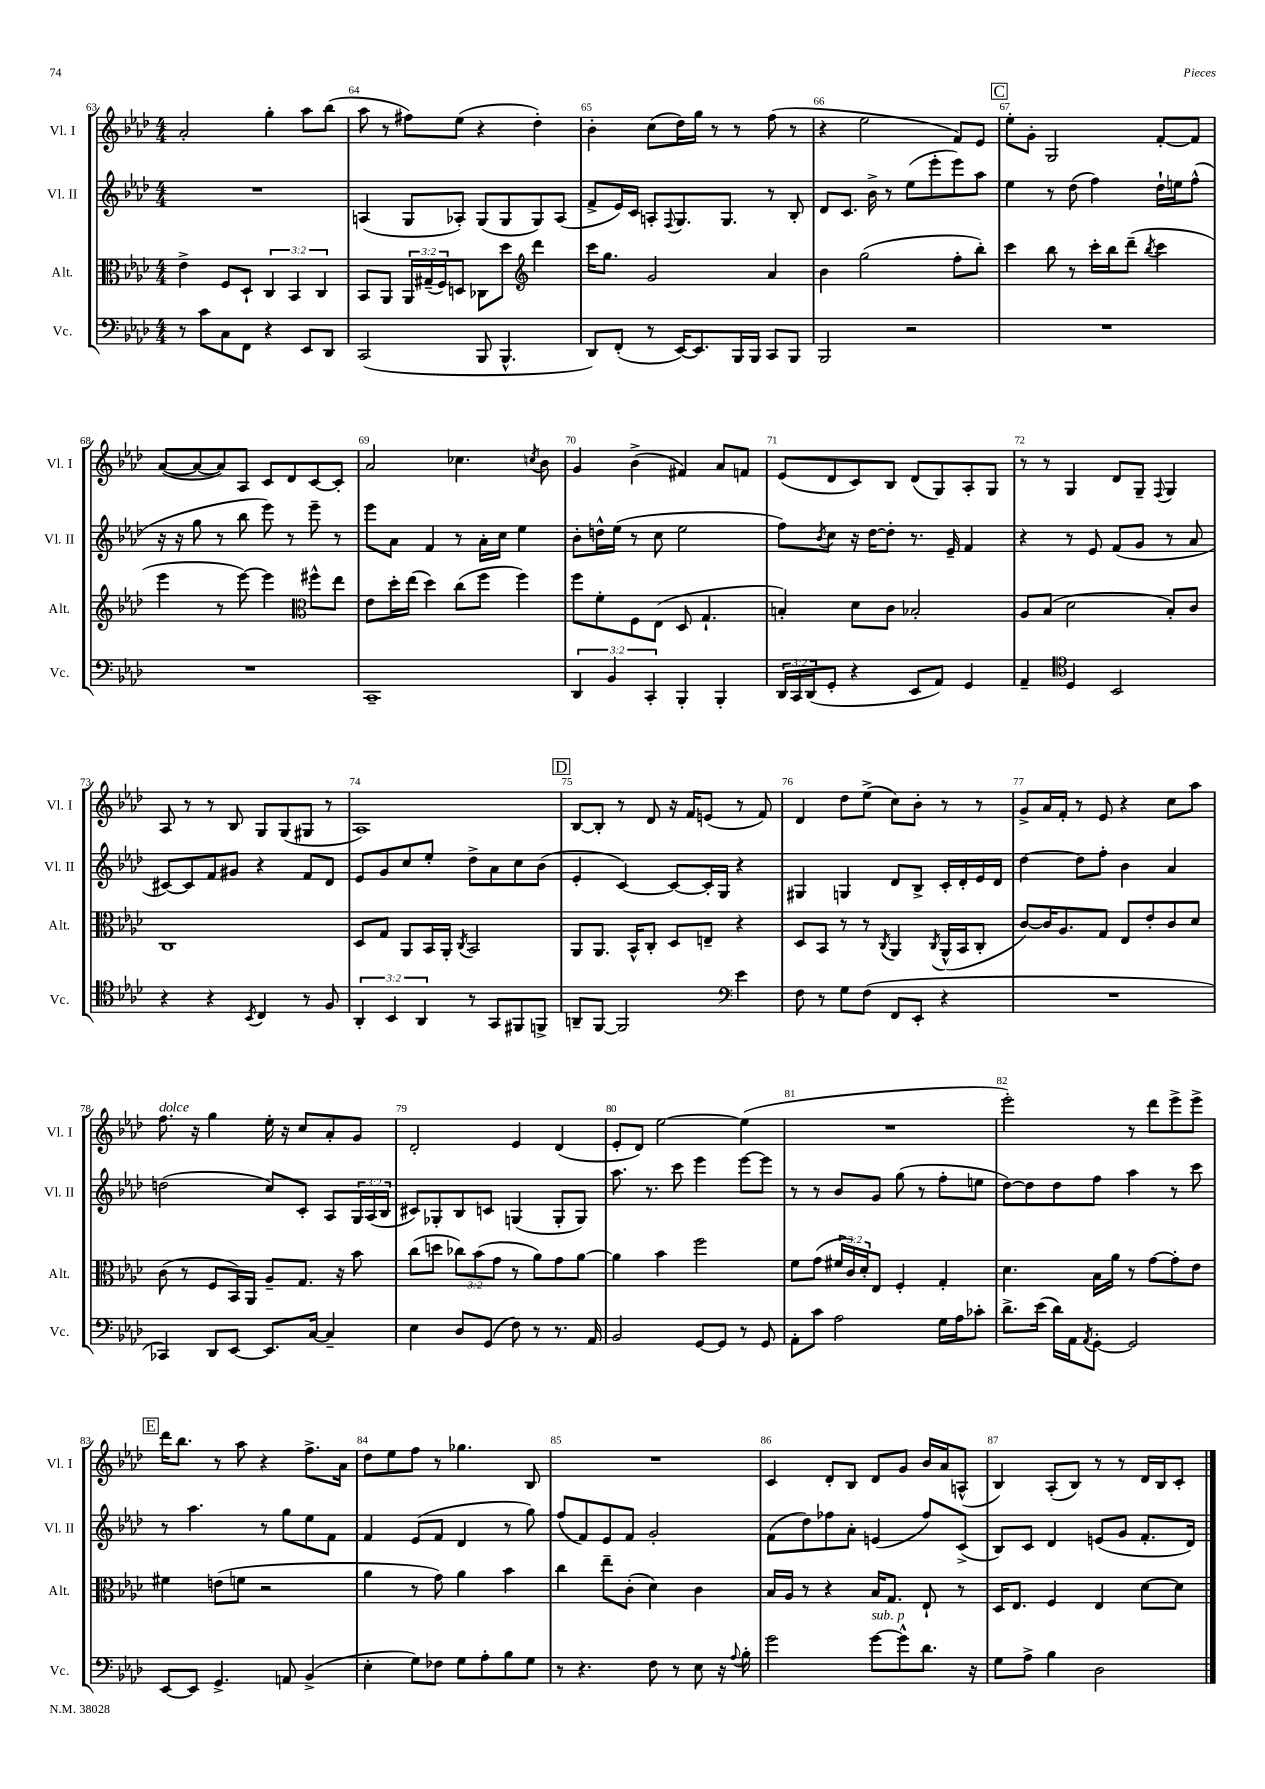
<<
\new StaffGroup <<
\new Staff = "s0" \with { instrumentName = "Vl. I" shortInstrumentName = "Vl. I" } {
    \clef treble \key aes \major \numericTimeSignature \time 4/4
    aes'2-. g''4-. aes''8 bes''8( |
    aes''8 r8 fis''8) ees''8( r4 des''4-.) |
    bes'4-. c''8( des''16) g''16 r8 r8 f''8( r8 |
    r4 ees''2 f'8) ees'8 |
    \mark \markup { \box "C" } ees''8-. g'8-. g2 f'8~-. f'8 |
    aes'8~( aes'8~ aes'8) aes8 c'8 des'8 c'8~ c'8-. |
    aes'2 ces''4. \acciaccatura { c''8 } bes'8 |
    g'4 bes'4->( fis'4) aes'8 f'8 |
    ees'8( des'8 c'8) bes8 des'8( g8) aes8-. g8 |
    r8 r8 g4 des'8 g8-- \appoggiatura { f8 } g4 |
    aes8 r8 r8 bes8 g8 g8( gis8 r8 |
    aes1) |
    \mark \markup { \box "D" } bes8~ bes8-. r8 des'8 r16 f'16 e'8( r8 f'8) |
    des'4 des''8 ees''8->( c''8) bes'8-. r8 r8 |
    g'8-> aes'16 f'16-. r8 ees'8 r4 c''8 aes''8 |
    f''8.^\markup { \italic "dolce" } r16 g''4 ees''16-. r16 c''8 aes'8-. g'8 |
    des'2-. ees'4 des'4( |
    ees'8-. des'8) ees''2~ ees''4( |
    R1 |
    ees'''2-.) r8 des'''8 ees'''8-> ees'''8-> |
    \mark \markup { \box "E" } des'''16 bes''8. r8 aes''8 r4 f''8.-> aes'16 |
    des''8 ees''8 f''8 r8 ges''4. bes8 |
    R1 |
    c'4 des'8-. bes8 des'8 g'8 bes'16 aes'16 a8-^( |
    bes4) aes8-.( bes8) r8 r8 des'16 bes16 c'8-. \bar "|." |
}
\new Staff = "s1" \with { instrumentName = "Vl. II" shortInstrumentName = "Vl. II" } {
    \clef treble \key aes \major \numericTimeSignature \time 4/4 \override Staff.TupletNumber.text = #tuplet-number::calc-fraction-text
    R1 |
    a4( g8 aes8-.) g8( g8 g8) aes8( |
    f'8-> ees'16) c'16 a8-. \appoggiatura { f8 } g8. g8. r8 bes8-. |
    des'8 c'8. bes'16-> r8 ees''8( ees'''8-. ees'''8) aes''8 |
    \mark \markup { \box "C" } ees''4 r8 des''8( f''4) des''16-! e''16 f''8-^( |
    r16 r16 g''8 r8 bes''8 ees'''8) r8 ees'''8-- r8 |
    ees'''8 aes'8 f'4 r8 aes'16-. c''16 ees''4 |
    bes'8-. d''16-^ ees''16( r8 c''8 ees''2 |
    f''8) \acciaccatura { bes'8 } c''8 r16 des''16~ des''8-. r8. ees'16-- f'4 |
    r4 r8 ees'8 f'8( g'8 r8 aes'8 |
    cis'8~) cis'8 f'8 gis'8 r4 f'8 des'8 |
    ees'8 g'8 c''8 ees''8-. des''8-> aes'8 c''8 bes'8( |
    \mark \markup { \box "D" } ees'4-. c'4~) c'8~ c'16-. g16 r4 |
    gis4 g4 des'8 bes8-> c'16-. des'16-. ees'16 des'16 |
    des''4~ des''8 f''8-. bes'4 aes'4 |
    d''2( c''8) c'8-. aes8 \tuplet 3/2 { g16 aes16( bes16 } |
    cis'8) ges8-. bes8 c'8 g4( g8-. g8) |
    aes''8. r8. c'''8 ees'''4 ees'''8~ ees'''8 |
    r8 r8 bes'8 g'8 g''8( r8 f''8-. e''8 |
    des''8~) des''8 des''8 f''8 aes''4 r8 c'''8 |
    \mark \markup { \box "E" } r8 aes''4. r8 g''8 ees''8 f'8 |
    f'4 ees'8( f'8 des'4 r8 g''8) |
    f''8( f'8) ees'8 f'8 g'2-. |
    f'8( des''8) fes''8 aes'8-. e'4( fes''8) c'8->( |
    bes8) c'8 des'4 e'8( g'8 f'8.-. des'16) \bar "|." |
}
\new Staff = "s2" \with { instrumentName = "Alt." shortInstrumentName = "Alt." } {
    \clef alto \key aes \major \numericTimeSignature \time 4/4 \override Staff.TupletNumber.text = #tuplet-number::calc-fraction-text
    ees'4-> f8 des8-! \tuplet 3/2 { c4 bes,4 c4 } |
    bes,8 aes,8 \tuplet 3/2 { aes,16 gis16--( f16) } d8 ces8 des''8 \clef treble des'''4 |
    c'''16 g''8. g'2 aes'4 |
    bes'4 g''2( f''8-. bes''8-.) |
    \mark \markup { \box "C" } c'''4 bes''8 r8 c'''16-. bes''16 des'''8--( \acciaccatura { bes''8 } c'''4 |
    ees'''4 r8 ees'''8~) ees'''4 \clef alto fis''8-^ ees''8 |
    ees'8 des''16-. ees''16( des''4) c''8( f''8 f''4) |
    f''8 f'8-. f8 ees8( des8 g4.-! |
    b4-.) des'8 c'8 bes2-. |
    aes8 bes8( des'2 bes8-.) c'8 |
    c1 |
    des8 g8 aes,8 bes,16 aes,16-. \acciaccatura { c8 } bes,2 |
    \mark \markup { \box "D" } aes,8 aes,8. bes,16-^ c8-. des8 e8-- r4 |
    des8 bes,8 r8 r8 \acciaccatura { c8 } aes,4 \acciaccatura { c8 } aes,16-^( bes,16 c8-. |
    c'8~) c'16 aes8. g8 ees8 ees'8-. c'8 des'8 |
    c'8( r8 f8 bes,16) aes,16 aes8-- g8. r16 bes'8 |
    c''8( d''8 \tuplet 3/2 { ces''8) bes'8( g'8 } r8 aes'8) g'8 aes'8~ |
    aes'4 bes'4 f''2 |
    f'8 g'8( \tuplet 3/2 { fis'16 c'16) des'16-. } ees8 f4-. g4-. |
    des'4. bes16 aes'16 r8 g'8~ g'8-. ees'8 |
    \mark \markup { \box "E" } fis'4 e'8( f'8 r2 |
    aes'4 r8 g'8) aes'4 bes'4 |
    c''4 ees''8-- c'8-.( des'4) c'4 |
    bes16 aes16 r8 r4 bes16 g8. ees8-! r8 |
    des16 ees8. f4 ees4 des'8~ des'8 \bar "|." |
}
\new Staff = "s3" \with { instrumentName = "Vc." shortInstrumentName = "Vc." } {
    \clef bass \key aes \major \numericTimeSignature \time 4/4 \override Staff.TupletNumber.text = #tuplet-number::calc-fraction-text
    r8 c'8 c8 f,8 r4 ees,8 des,8 |
    c,2( bes,,8 bes,,4.-^ |
    des,8) f,8-.( r8 ees,16~) ees,8. bes,,16 bes,,16 c,8 bes,,8 |
    bes,,2 r2 |
    \mark \markup { \box "C" } R1 |
    R1 |
    c,1-- |
    \tuplet 3/2 { des,4 bes,4 c,4-. } bes,,4-. bes,,4-. |
    \tuplet 3/2 { des,16 c,16 des,16( } g,8-. r4 ees,8 aes,8) g,4 |
    aes,4-- \clef tenor des4 bes,2 |
    r4 r4 \acciaccatura { bes,8 } c4 r8 f8 |
    \tuplet 3/2 { aes,4-. bes,4 aes,4 } r8 g,8 fis,8 f,8-> |
    \mark \markup { \box "D" } a,8-- f,8~ f,2 \clef bass ees'4 |
    f8 r8 g8 f8( f,8 ees,8-. r4 |
    R1 |
    ces,4) des,8 ees,8~ ees,8. c16~ c4-- |
    ees4 des8 g,8( f8) r8 r8. aes,16 |
    bes,2 g,8~ g,8 r8 g,8 |
    aes,8-. c'8 aes2 g16 aes16 ces'8-. |
    des'8.-> ees'16( des'16) aes,16 \acciaccatura { aes,8 } g,8~-. g,2 |
    \mark \markup { \box "E" } ees,8~ ees,8 g,4.-> a,8 bes,4->( |
    ees4-. g8) fes8 g8 aes8-. bes8 g8 |
    r8 r4. f8 r8 ees8 r16 \appoggiatura { aes8 } bes16-. |
    g'2 g'8~^\markup { \italic "sub. p" } g'8-^ des'8. r16 |
    g8 aes8-> bes4 des2 \bar "|." |
}
>>
>>
\layout { \context { \Score currentBarNumber = #63 \override BarNumber.break-visibility = ##(#f #t #t) barNumberVisibility = #all-bar-numbers-visible } }
